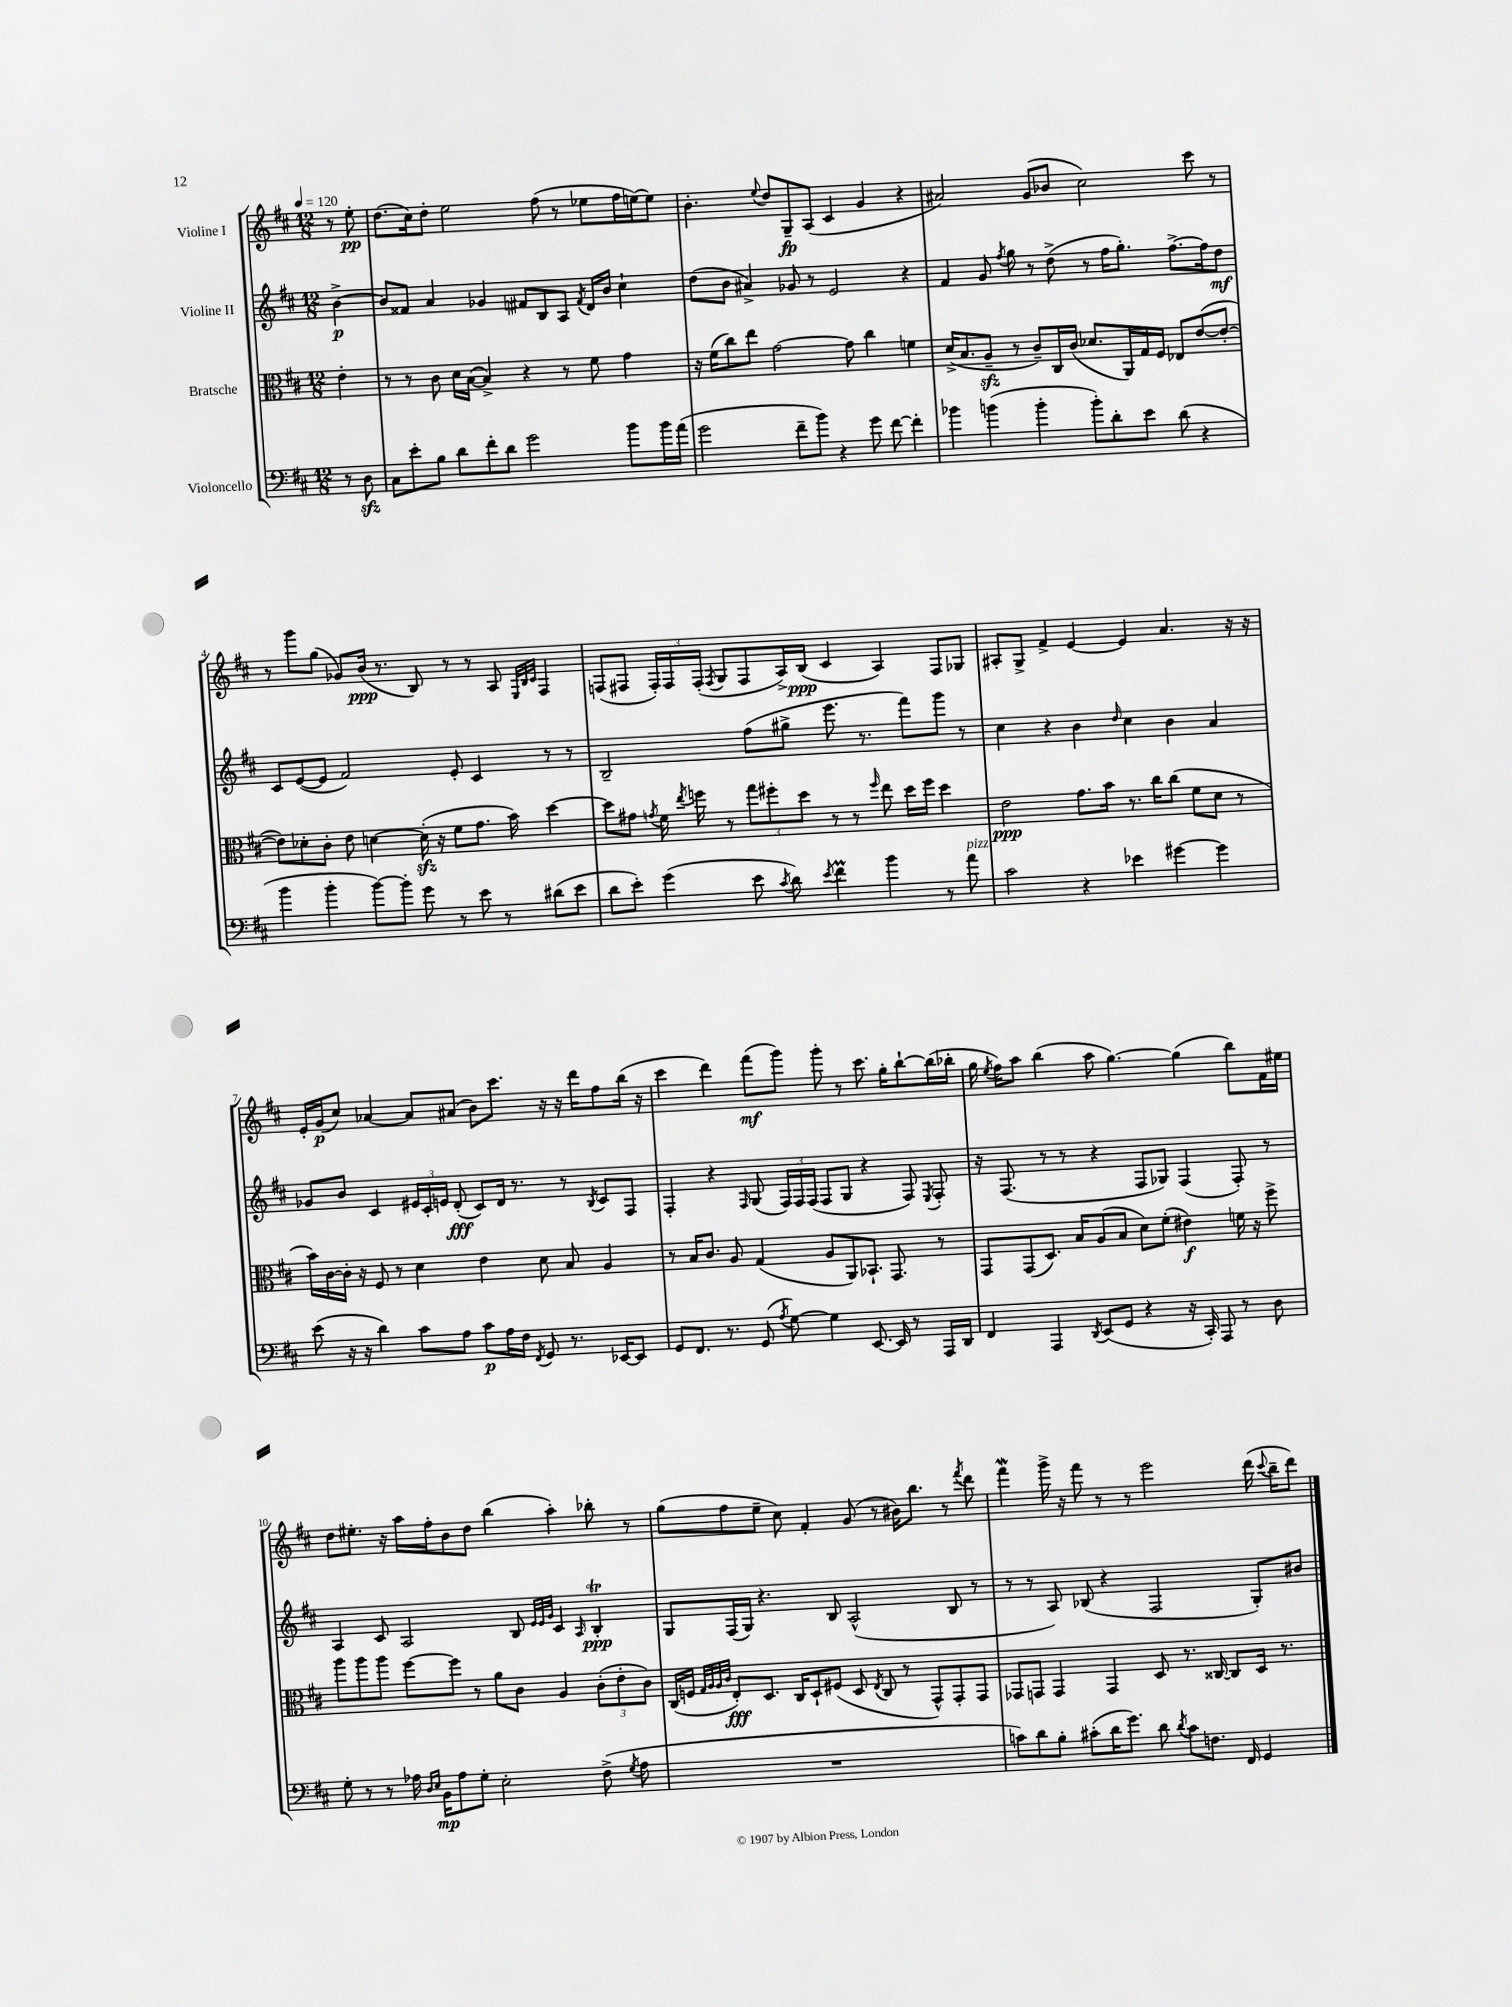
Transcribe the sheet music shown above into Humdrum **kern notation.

**kern	**kern	**kern	**kern
*staff4	*staff3	*staff2	*staff1
*clefF4	*clefC3	*clefG2	*clefG2
*k[f#c#]	*k[f#c#]	*k[f#c#]	*k[f#c#]
*M12/8	*M12/8	*M12/8	*M12/8
*MM120	*MM120	*MM120	*MM120
8r	4e'	[4b^	8r
8D	.	.	8ee'
=	=	=	=
8C#	8r	8b]	(8.dd
8e'	8r	8f##	.
.	.	.	16cc#)
8B	8c#	4a	8dd'
8d	16d	.	2ee
.	([16B	.	.
8f#'	4B^])	4g-	.
8d	.	.	.
2g	4r	8f#	.
.	.	8B	(8ff#
.	8r	8A	8r
.	.	8qf#	.
.	8f#	16d	8ee-
.	.	16b	.
8b	4g	4cc#`	16ff#
.	.	.	[16ee)
16b	.	.	8ee]
(16a	.	.	.
=	=	=	=
2g	16r	(8dd	4.b'
.	(16f#	.	.
.	8cc#)	8b	.
.	8ee	4a#^)	.
.	.	.	8qqee
.	[2g	.	8dd
8f#~	.	8g-	8G~
8b)	.	8r	(8A
4r	.	2e	4c#
.	8g]	.	.
8g	4cc#	.	4g
[8f#	.	.	.
4f#']	4f	4r	4r
=	=	=	=
4b-	(16d^	4f#	2a#)
.	8.B	.	.
(4b	8A~	8g	.
.	.	8qff#	.
.	8r	8gg	.
4b'	8c#~)	8r	(8g
.	16C#	(8dd^	8b-
.	(16c#	.	.
8b')	8.d-	8r	2cc#)
8d'	.	16ff#	.
.	16AA)	8.gg')	.
8e	16G	.	.
.	16F#	.	.
(8d	8E-	[8.ff#^	.
4r	([8e	.	8ccc#
.	.	16ff#]	.
.	8e'_	8dd	8r
=	=	=	=
4b	8e])	8c#	8r
.	8d-'	([8e	8ggg
4b'	8c#'	8e]	(8gg
.	8e	2f#)	8g-)
[8b)	[4d	.	(16b
.	.	.	8.r
8b']	.	.	.
8g	(16d']	.	8B)
.	16r	.	.
8r	8f#	8e'	8r
8e	8.g	4c#	8r
8r	.	.	8A
.	16b)	.	.
.	.	.	32qqE
.	.	.	32qqB
.	.	.	32qqc#
(8d#	[4dd	8r	4F#
8e	.	8r	.
=	=	=	=
8d	8dd]	2B~	(8F
8e')	8g#	.	8F#
.	8qg	.	.
(4g	16f#	.	24F#')
.	.	.	24F#
.	8qee	.	.
.	16ff	.	.
.	.	.	(24F#'
.	.	.	8qF#
.	8r	.	8G
8e	12gg	(8ff#	8F#
.	12ff#'	.	.
8qc#	.	.	.
8d)	.	8gg#^	16A^)
.	12dd	.	.
.	.	.	(16B
8qe	.	.	.
4f#	8r	8.eee	4c#
.	8r	.	.
.	.	8.r	.
.	16qqff#	.	.
4b	8ee	.	4A)
.	16dd	8fff#)	.
.	16ff#	.	.
8r	4dd	8ggg	8F#
8a	.	8r	8G-
=	=	=	=
2c#	2e	4cc#	8A#'
.	.	.	8G^
.	.	4r	4f#^
4r	8.g	4b	[4e
.	16b	.	.
.	.	16qqdd	.
4e-	8.r	4cc#	4e]
.	16cc#	.	.
[4g#	(8cc#	4b	4.a
.	8f#	.	.
4g#]	8d	4a	.
.	8r	.	16r
.	.	.	16r
=	=	=	=
(8e	16b)	8g-	16e'
.	[16c#	.	(16g
16r	16c#']	8b	8cc#)
16r	16r	.	.
4d)	8F#	4c#	[4a-
.	8r	.	.
8c#	4d	24e#	8a-]
.	.	24c#'	.
.	.	24e	.
8A	.	(8d'	(8a#
8c#	4e	8c#)	8b)
16A	.	16d	8.ccc#
16F#	.	8.r	.
8qFF#	.	.	.
8GG	8d	.	.
.	.	.	16r
8.r	8B	8r	16r
.	.	.	16ddd
.	.	8qB	.
.	4A	8c#	8ff#
[16EE-	.	.	.
8EE-]	.	8F#	(16bb
.	.	.	16r
=	=	=	=
8GG	8r	4F#'	4ccc#
8.FF#	16B	.	.
.	8.c#	.	.
.	.	4r	4ddd)
8.r	.	.	.
.	8A	.	.
.	.	16qqF#	.
(8GG	(4G	(8G	(8fff#
8qA	.	.	.
[8G)	.	24F#)	8ggg)
.	.	24F#	.
.	.	(24F#	.
4G]	8A	8F#	8ggg'
.	8AA)	8G	8r
[8.EE	8.BB-`	4r	8.ccc#
16EE]	8.GG	.	16gg'
8r	.	8F#)	[8bb`
.	.	8qE	.
16AAA	8r	8F#'	(16bb]
16DD	.	.	16bb-'
=	=	=	=
4FF#	8GG	16r	16gg
.	.	.	8qee
.	.	(8.F#	16ff#)
.	(8GG	.	8aa
4AAA	8.D)	8r	(4bb
.	.	8r	.
.	16B	.	.
8qDD	.	.	.
(8EE	(8A	4r	8aa
8GG	8B	.	[4.gg)
4r	8d)	8F#	.
.	(8f#'	8G-)	.
16r	4e#)	(4F#	(4gg]
16CC#')	.	.	.
8AAA	.	.	.
8r	16f	8F#')	8bb)
.	16r	.	.
8D	8ff#^	8r	16f#
.	.	.	16ee#
=	=	=	=
8G'	8aa	4A	8dd
8r	8aa	.	8.ee#'
8r	8aa	8c#	.
.	.	.	16r
16A-	[8ff#	2A	16aa
16qqD	.	.	.
16qqE	.	.	.
16BB	.	.	16ff#'
8A-	8ff#]	.	8b
8G'	8r	.	8dd
2E'	8a	.	(4bb
.	8c#	8B	.
.	.	32qqe	.
.	.	32qqe	.
.	.	32qqg	.
.	4A	4c#	4aa')
.	.	16qqA	.
(8F#^	(12c#'	4B'	8bb-'
.	12e'	.	.
8qG	.	.	.
8A-	.	.	8r
.	12c#)	.	.
=	=	=	=
1.r	(16C#	8G	(8gg
.	16F	.	.
.	32qqG	.	.
.	32qqA	.	.
.	32qqA	.	.
.	32qqc#	.	.
.	8E')	(16F#	8ff#
.	.	16G)	.
.	8.D	4.r	8ee~
.	.	.	8cc#)
.	16C#	.	.
.	8D`	.	4f#'
.	(8F#	8B	.
.	8D	(2A^^	(8g
.	8qE	.	.
.	8C#	.	8r
.	8r	.	16b#)
.	.	.	8.bb
.	8GG^^)	.	.
.	8GG'	8B	8r
.	.	.	8qfff#
.	8GG	8r	8ddd
=	=	=	=
8c)	8GG-	8r	4fff#
8d	8GG	8r	.
8B'	4GG	8A)	16ggg^
.	.	.	16r
(8c#'	.	(8B-	8fff#
16d	4GG	4r	8r
8.g)	.	.	.
.	.	.	8r
8d	8D	2F#	2eee
8qd	.	.	.
8c#	8.r	.	.
8.F	.	.	.
.	[16C##	.	.
.	8C##]	.	.
16FF#	.	.	.
4GG	16D	8G')	(16ddd
.	.	.	8qqccc#
.	8.r	.	16bb~
.	.	8b#	8ddd)
==	==	==	==
*-	*-	*-	*-
